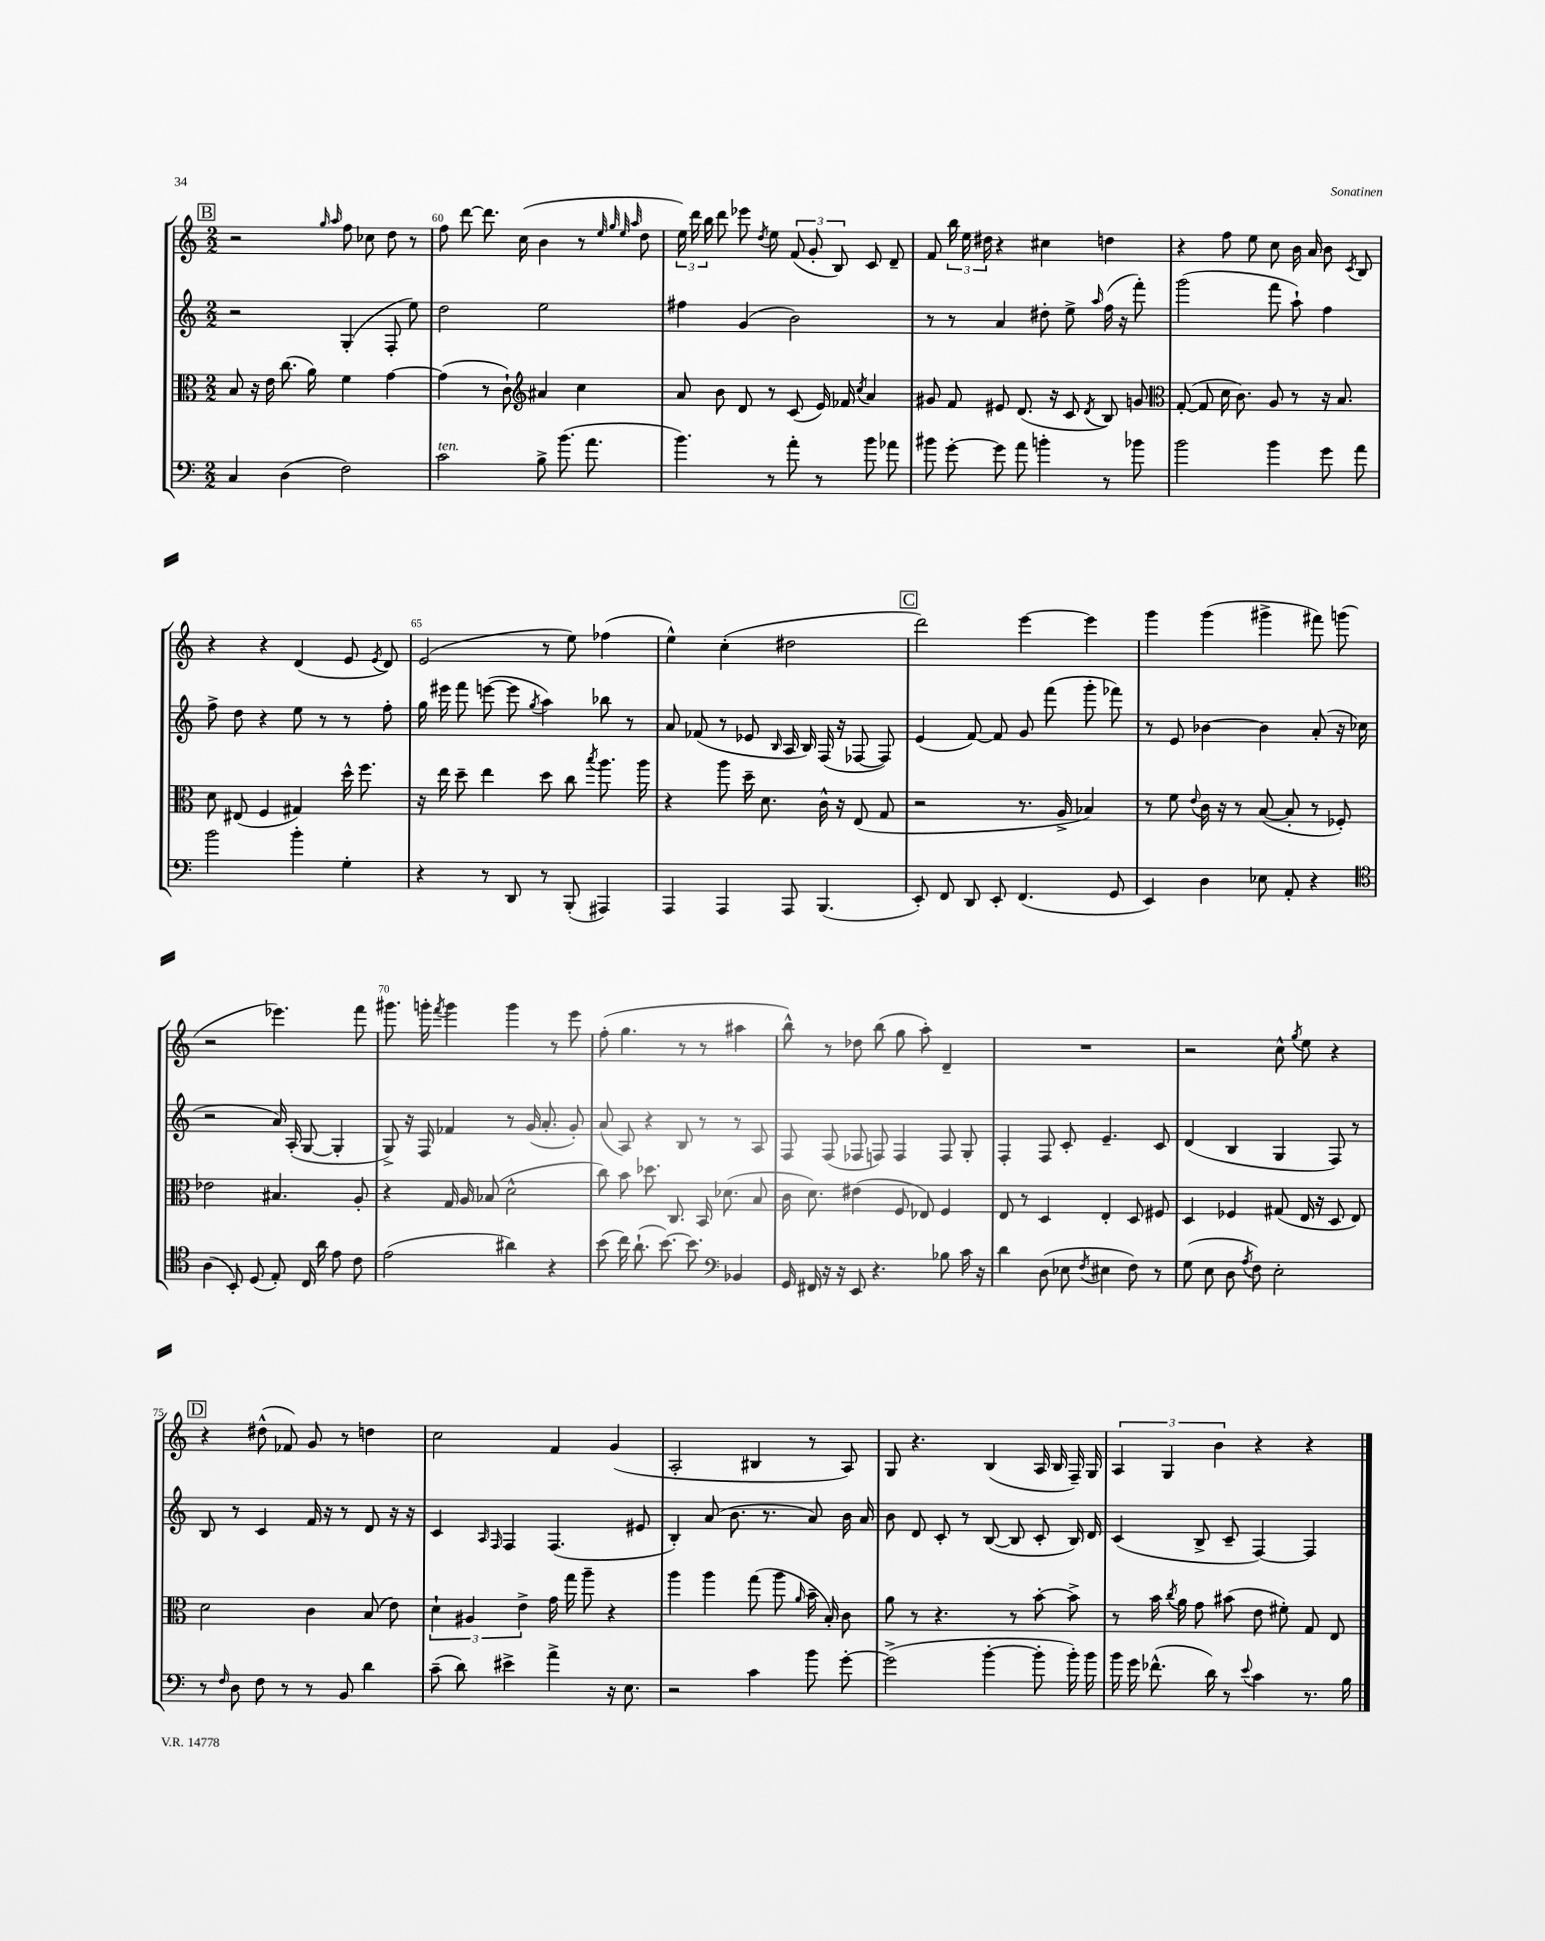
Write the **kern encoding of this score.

**kern	**kern	**kern	**kern
*staff4	*staff3	*staff2	*staff1
*clefF4	*clefC3	*clefG2	*clefG2
*k[]	*k[]	*k[]	*k[]
*M2/2	*M2/2	*M2/2	*M2/2
4C/	8B/	2r	2r
.	16r	.	.
.	16e\	.	.
(4D\	(8.cc\	.	.
.	16a\)	.	.
.	.	.	16qqgg/
.	.	.	16qqaa/
2F\)	4f\	(4G'/	8ff\
.	.	.	8cc-\
.	[4g\	8F'/	8dd\
.	.	8ee\)	8r
=	=	=	=
2c\	(4g\]	2dd\	8ff\
.	.	.	[8ddd\
.	8r	.	8.ddd\]
.	8c`\)	.	.
.	.	.	(16cc\
*	*clefG2	*	*
8B^\	4a#/	2ee\	4b\
(8.b\	.	.	.
.	4cc\	.	8r
8.a\	.	.	.
.	.	.	32qqee/
.	.	.	32qqgg/
.	.	.	32qqee/
.	.	.	32qqaa/
.	.	.	8dd\
=	=	=	=
4.b\)	8a/	4ff#\	24ee\)
.	.	.	24ddd\
.	.	.	24bb\
.	8b\	.	8ddd\
.	8d/	(4g/	8eee-\
.	.	.	8qdd/
8r	8r	.	8ee\
8a'\	(8c/	2b\)	(12f/
.	.	.	12g'/
8r	16e/)	.	.
.	.	.	12B/)
.	16f-/	.	.
.	8qcc/	.	.
8b\	4a/	.	8c/
8a-\	.	.	8d~/
=	=	=	=
8b#\	8g#/	8r	8f/
[8g'\	8f/	8r	24bb\
.	.	.	24ee\
.	.	.	24dd#\
8g\]	8e#/	4a/	4r
8a\	(8.d/	.	.
4b'\	.	8dd#'\	4cc#\
.	16r	.	.
.	8c/	8ee^\	.
.	8qd/	16qqaa/	.
8r	8B/)	(16ff\	4dd\
.	.	16r	.
8b-\	8g/	8fff'\)	.
=	=	=	=
*	*clefC3	*	*
2b\	([8G'/	(2ggg\	4r
.	8G/]	.	.
.	16d\	.	8ff\
.	8.c\)	.	.
.	.	.	8ee\
4b\	8A/	8fff\	8cc\
.	8r	8aa`\)	16b\
.	.	.	16a/
8g\	16r	4ff\	8b\
.	8.B/	.	.
.	.	.	8qc/
8a\	.	.	8B/
=	=	=	=
2b\	8d\	8ff^\	4r
.	(8E#/	8dd\	.
.	4F/	4r	4r
4b'\	4G#/)	8ee\	(4d/
.	.	8r	.
4G'\	16dd^^\	8r	8e/
.	8.ff\	.	.
.	.	.	8qe/
.	.	8ff'\	8d/)
=	=	=	=
4r	16r	16gg\	(2e/
.	16ee\	16eee#\	.
.	8dd~\	8fff\	.
8r	4ee\	([8eee\	.
8DD/	.	8eee\]	.
.	.	8qgg/	.
8r	8dd\	4aa\)	8r
(8BBB'/	8cc\	.	8ee\)
.	8qbb/	.	.
4AAA#/)	8.aa\	8bb-\	(4ff-\
.	.	8r	.
.	16aa\	.	.
=	=	=	=
4AAA/	4r	8a/	4ee^^\)
.	.	(8f-/	.
4AAA/	8aa\	8r	(4cc'\
.	16dd~\	8e-/	.
.	8.d\	.	.
.	.	16qqB/	.
8AAA/	.	16A/	2dd#\
.	.	16B/)	.
(4.BBB/	16c^^\	(16F/	.
.	16r	16r	.
.	(8E/	[8F-/	.
.	8G/	8F-/])	.
=	=	=	=
8EE'/)	2r	(4e/	2ddd\)
8FF/	.	.	.
8DD/	.	[8f/)	.
8EE'/	.	8f/]	.
(4.FF/	8.r	8g/	[4eee\
.	.	(8fff\	.
.	16A^/	.	.
.	4B-/)	8ggg'\	4eee\]
8GG/	.	8fff-\)	.
=	=	=	=
4EE/)	8r	8r	4ggg\
.	8f\	8e/	.
.	8qqe/	.	.
4D\	16c\	[4b-\	(4ggg\
.	16r	.	.
.	8r	.	.
8E-\	([8B/	4b-\]	4ggg#^\
8AA'/	8B'/]	.	.
4r	8r	(8a'/	8fff#\)
.	8F-'/)	16r	(8ggg\
.	.	16cc-\	.
=	=	=	=
*clefC4	*	*	*
(4A\	2e-\	2r	2r
8BB'/)	.	.	.
(8D/	.	.	.
8E'/)	4.B#/	16a/)	4.eee-\)
.	.	(16A'/	.
16C/	.	[8G/	.
16a\	.	.	.
8e\	.	4G'/]	.
8c\	8A'/	.	8fff\
=	=	=	=
(2e\	4r	8G^/)	8.ggg#\
.	.	16r	.
.	.	16F/	16ggg'\
.	.	.	8qfff/
.	16G/	4f-/	4ggg\
.	16A/	.	.
.	(8B-/	.	.
4a#\)	2d^^\	8r	4ggg\
.	.	(16g/	.
.	.	8.a'/	.
4r	.	.	8r
.	.	8g'/)	8eee\
=	=	=	=
(8b\	8cc\)	(8a/	(8ff'\
16cc\)	8b\	8A/)	4.gg\
(8.a`\	.	.	.
.	8.dd-\	4r	.
[8.b\)	.	.	.
.	8.C/	.	.
.	.	8B/	8r
8.b\]	.	.	.
.	16BB/	8r	8r
.	(8.d-\	.	.
*clefF4	*	*	*
4BB-/	.	8r	4aa#\
.	8B/	8A/	.
=	=	=	=
16GG/	16c\	8F/	8bb^^\)
16FF#/	8.d\)	.	.
16r	.	(8F/	8r
16r	.	.	.
8EE/	(4e#\	8F-/	8dd-\
4.r	.	8F/)	(8bb\
.	8F/	4F/	8gg\
.	8E-/)	.	8aa'\)
8B-\	4F/	8F/	4d~/
16c\	.	8G'/	.
16r	.	.	.
=	=	=	=
4d\	8E/	4F'/	1r
.	8r	.	.
(8D\	4D/	8F/	.
8E-\	.	8c'/	.
8qF/	.	.	.
4E#\	4E'/	4.e~/	.
8F\)	8D/	.	.
8r	8F#/	8c/	.
=	=	=	=
(8G\	4D/	(4d/	2r
8E\	.	.	.
8D\	4F-/	4B/	.
8qA/	.	.	.
8F\)	.	.	.
2E'\	(8G#/	4G/	8cc^^\
.	.	.	8qgg/
.	16E/	.	8ee\
.	16r	.	.
.	8D/	8F/)	4r
.	8E/)	8r	.
=	=	=	=
8r	2d\	8B/	4r
16qqF/	.	.	.
8D\	.	8r	.
8F\	.	4c/	(8dd#^^\
8r	.	.	8f-/)
8r	4c\	16f/	8g/
.	.	16r	.
8BB/	.	8r	8r
4d\	(8B/	8d/	4dd\
.	8e\)	16r	.
.	.	16r	.
=	=	=	=
(8c~\	6d`\	4c/	2cc\
8d\)	.	.	.
.	6A#/	.	.
.	.	16qqA/	.
.	.	16qqF/	.
4e#^\	.	4F/	.
.	6e^\	.	.
4a^\	16g\	(4.F/	4f/
.	16gg\	.	.
.	8aa~\	.	.
16r	4r	.	(4g/
8.E\	.	.	.
.	.	8e#/	.
=	=	=	=
2r	4aa\	4B'/)	2A'/
.	4aa\	(8a/	.
.	.	8.b\	.
4c\	(8gg\	.	4B#/
.	.	8.r	.
.	8aa\	.	.
.	16qqa/	.	.
8b\	16b~\	8a/)	8r
.	16B'/)	.	.
[8g'\	8c\	16b\	8A/)
.	.	16a/	.
=	=	=	=
(2g^\]	8a\	8b\	8G/
.	8r	8d/	4.r
.	4.r	8c'/	.
.	.	8r	.
[4b'\	.	([8B/	(4B/
.	8r	8B/]	.
8b'\]	[8b'\	8c'/	16A/
.	.	.	16B/
16b'\)	8b^\]	16B/)	16F~/)
16b\	.	16d/	16G/
=	=	=	=
16b\	8r	(4c/	6A/
16g\	.	.	.
(8.f-^^\	16b\	.	.
.	.	.	6G/
.	8qcc/	.	.
.	16a\	.	.
.	8g\	8B^/	.
16d\)	.	.	.
.	.	.	6b\
8r	(8b#\	8c~/	.
8qqe/	.	.	.
4c\	8e\	[4F/)	4r
.	8f#'\)	.	.
8.r	8G/	4F/]	4r
.	8E/	.	.
16B\	.	.	.
==	==	==	==
*-	*-	*-	*-
